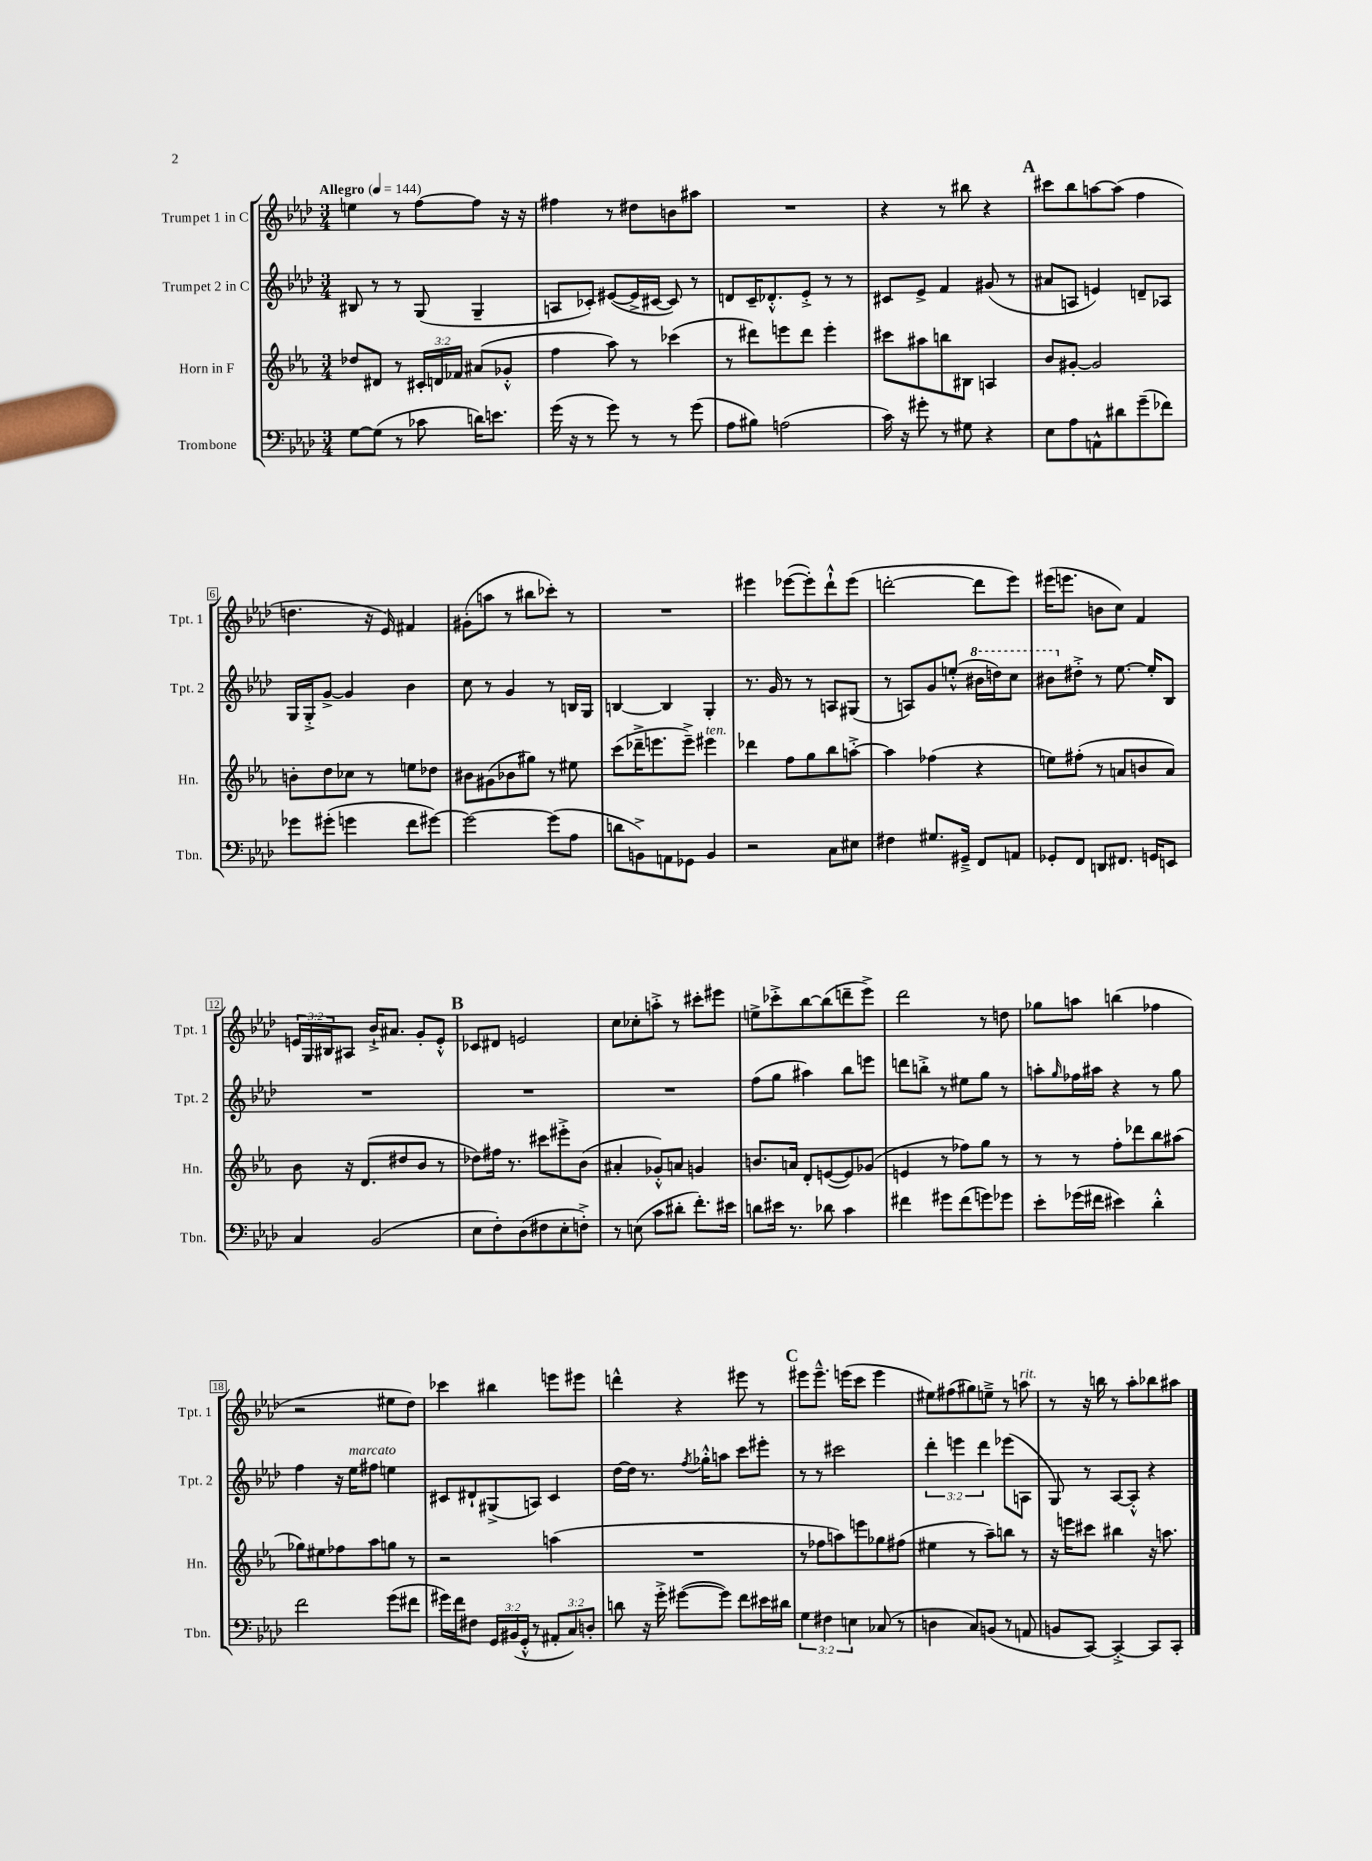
<<
\new StaffGroup <<
\new Staff = "s0" \with { instrumentName = "Trumpet 1 in C" shortInstrumentName = "Tpt. 1" } {
    \clef treble \key aes \major \numericTimeSignature \time 3/4 \override Staff.TupletNumber.text = #tuplet-number::calc-fraction-text \tempo "Allegro" 4 = 144
    e''4 r8 f''8~ f''8 r16 r16 |
    fis''4 r8 dis''8 b'8 ais''8 |
    R2. |
    r4 r8 bis''8 r4 |
    \mark \markup { \bold "A" } cis'''8 bes''8 a''8~ a''8( f''4 |
    d''4. r16 ees'16) fis'4 |
    gis'8-.( a''8 r8 bis''8 ces'''8-.) r8 |
    R2. |
    eis'''4 ees'''8~( ees'''8-.) des'''8-!-^ ees'''8( |
    d'''2~-. d'''8 ees'''8) |
    eis'''16( e'''8. b'8 c''8) f'4 |
    \tuplet 3/2 { e'16 g16 bis16 } ais8 bes'16-!-> ais'8. g'8-. e'8-.-^ |
    \mark \markup { \bold "B" } ces'8 dis'8 e'2 |
    c''8 ces''8-. a''8-.-> r8 cis'''8-. eis'''8 |
    e''8-> ces'''8-.-> bes''8~ bes''8( d'''8-- ees'''8->) |
    des'''2 r8 d''8 |
    ges''8 a''8 b''4( fes''4 |
    r2 eis''8 des''8) |
    ces'''4 bis''4 e'''8 eis'''8 |
    d'''4-^ r4 eis'''8 r8 |
    \mark \markup { \bold "C" } eis'''8 eis'''8.---^ e'''16( c'''8 e'''4 |
    eis''8) fis''8( gis''8) e''8---> r8 a''8^\markup { \italic "rit." } |
    r8 r16 b''16 r8 aes''8-. bes''8 ais''8 \bar "|." |
}
\new Staff = "s1" \with { instrumentName = "Trumpet 2 in C" shortInstrumentName = "Tpt. 2" } {
    \clef treble \key aes \major \numericTimeSignature \time 3/4 \override Staff.TupletNumber.text = #tuplet-number::calc-fraction-text
    bis8 r8 r8 g8( g4-- |
    a8 ces'8-.) eis'8~( eis'16-> cis'16~ cis'8) r8 |
    d'8 c'16-- des'8.-.-^ ees'8-.-> r8 r8 |
    cis'8 ees'8-> f'4 gis'8( r8 |
    \mark \markup { \bold "A" } ais'8 a8 e'4) d'8-- aes8 |
    g16 g16-.-> g'8~-> g'4 bes'4 |
    c''8 r8 g'4 r8 b16 g16 |
    b4~ b4 g4-. |
    r8. g'16 r8 r8 a8 gis8( |
    r8 a8) g'8 e''8-.-^( \ottava #1 bis''16 d'''16) c'''8 |
    bis''8 \ottava #0 dis''8-.-> r8 ees''8.~ ees''16-. bes8 |
    R2. |
    \mark \markup { \bold "B" } R2. |
    R2. |
    f''8( g''8 ais''4) bes''8 e'''8 |
    d'''8 b''8-.-> r8 eis''8 g''8 r8 |
    a''8-. \grace { g''16 } fes''16 ais''16 r4 r8 g''8 |
    f''4 r16 ees''16^\markup { \italic "marcato" } fis''8 e''4 |
    cis'8 dis'8-! gis8->( a8) cis'4 |
    des''16~ des''16 r8. \acciaccatura { f''8 } ges''16-.-^ a''8 c'''8 eis'''8-. |
    \mark \markup { \bold "C" } r8 r8 cis'''2 |
    \tuplet 3/2 { des'''4-. e'''4 des'''4 } ees'''8( a8 |
    g8) r8 aes8~ aes8-.-^ r4 \bar "|." |
}
\new Staff = "s2" \with { instrumentName = "Horn in F" shortInstrumentName = "Hn." } {
    \clef treble \key ees \major \numericTimeSignature \time 3/4 \override Staff.TupletNumber.text = #tuplet-number::calc-fraction-text
    des''8 dis'8 r8 \tuplet 3/2 { cis'16-. d'16 fes'16 } ais'8( ges'8-.-^ |
    f''4 aes''8) r8 ces'''4( |
    r8 dis'''8) e'''8 dis'''8 e'''4-. |
    cis'''8 ais''8 b''8 bis8 a4 |
    \mark \markup { \bold "A" } bes'8 gis'8~-. gis'2 |
    b'8-. d''8 ces''8 r8 e''8 des''8 |
    bis'8 gis'8( bes'8 gis''8) r8 eis''8 |
    c'''8( des'''16---> e'''8. e'''8--->) eis'''4^\markup { \italic "ten." } |
    des'''4 f''8 g''8 bes''8 a''8~-.-> |
    a''4 fes''4( r4 |
    e''8) fis''8-.( r8 a'8 b'8 a'8) |
    bes'8 r16 d'8.( dis''8 bes'8 r8 |
    \mark \markup { \bold "B" } des''8) fis''16 r8. cis'''8 eis'''8-.-> bes'8( |
    ais'4-. ges'8-.-^) a'8 g'4 |
    b'8. a'16 d'8-. e'8~( e'8) ges'8( |
    e'4 r8 fes''8) g''8 r8 |
    r8 r8 f''8-. des'''8 bes''8 ais''8( |
    ges''8) eis''8 fes''8 aes''8 g''8 r8 |
    r2 a''4( |
    R2. |
    \mark \markup { \bold "C" } r8 fes''8 a''8) e'''8 ges''8 fis''8( |
    eis''4 r8 aes''8--) b''8 r8 |
    r16 e'''16 cis'''8 bis''4 r16 a''8. \bar "|." |
}
\new Staff = "s3" \with { instrumentName = "Trombone" shortInstrumentName = "Tbn." } {
    \clef bass \key aes \major \numericTimeSignature \time 3/4 \override Staff.TupletNumber.text = #tuplet-number::calc-fraction-text
    g8~ g8( r8 ces'8 d'16) e'8. |
    g'16( r16 r8 g'8) r8 r8 g'8( |
    aes8 bis8) a2( |
    c'16) r16 gis'8-. r8 gis8 r4 |
    \mark \markup { \bold "A" } ees8 aes8 a,8-^ dis'8 g'8--( fes'8) |
    ges'8 gis'8-.( g'4 f'8 gis'8~) |
    gis'2~ gis'8( aes8 |
    d'8 b,8->) a,8 ges,8 b,4 |
    r2 c8 eis8 |
    fis4 gis8. gis,16---> f,8 a,8 |
    ges,8-. f,8 d,8 fis,8. g,16 e,8 |
    c4 bes,2( |
    \mark \markup { \bold "B" } ees8 f8-.) des8( fis8 ees8-. f8-.->) |
    r8 e8( c'8 dis'8-. f'8.-.) eis'16 |
    d'8 eis'16 r8. des'8 c'4 |
    fis'4 gis'8 fis'8( g'8) ges'8 |
    ees'8-. ges'16( fis'16 eis'4) des'4-.-^ |
    f'2 g'8( fis'8 |
    gis'16) f'16 fis8 \tuplet 3/2 { g,16 bis,16( g,16-.-^ } r8 \tuplet 3/2 { ais,8-. c8) d8-. } |
    d'8 r16 g'16-.-> gis'8~( gis'8) f'8 eis'16 dis'16 |
    \mark \markup { \bold "C" } \tuplet 3/2 { g4 fis4 e4 } ces8( r8 |
    d4 c8) b,8( r8 a,8 |
    b,8 c,8~) c,4~-.-> c,8 c,8-. \bar "|." |
}
>>
>>
\layout { \context { \Score \override BarNumber.stencil = #(make-stencil-boxer 0.1 0.3 ly:text-interface::print) } }
